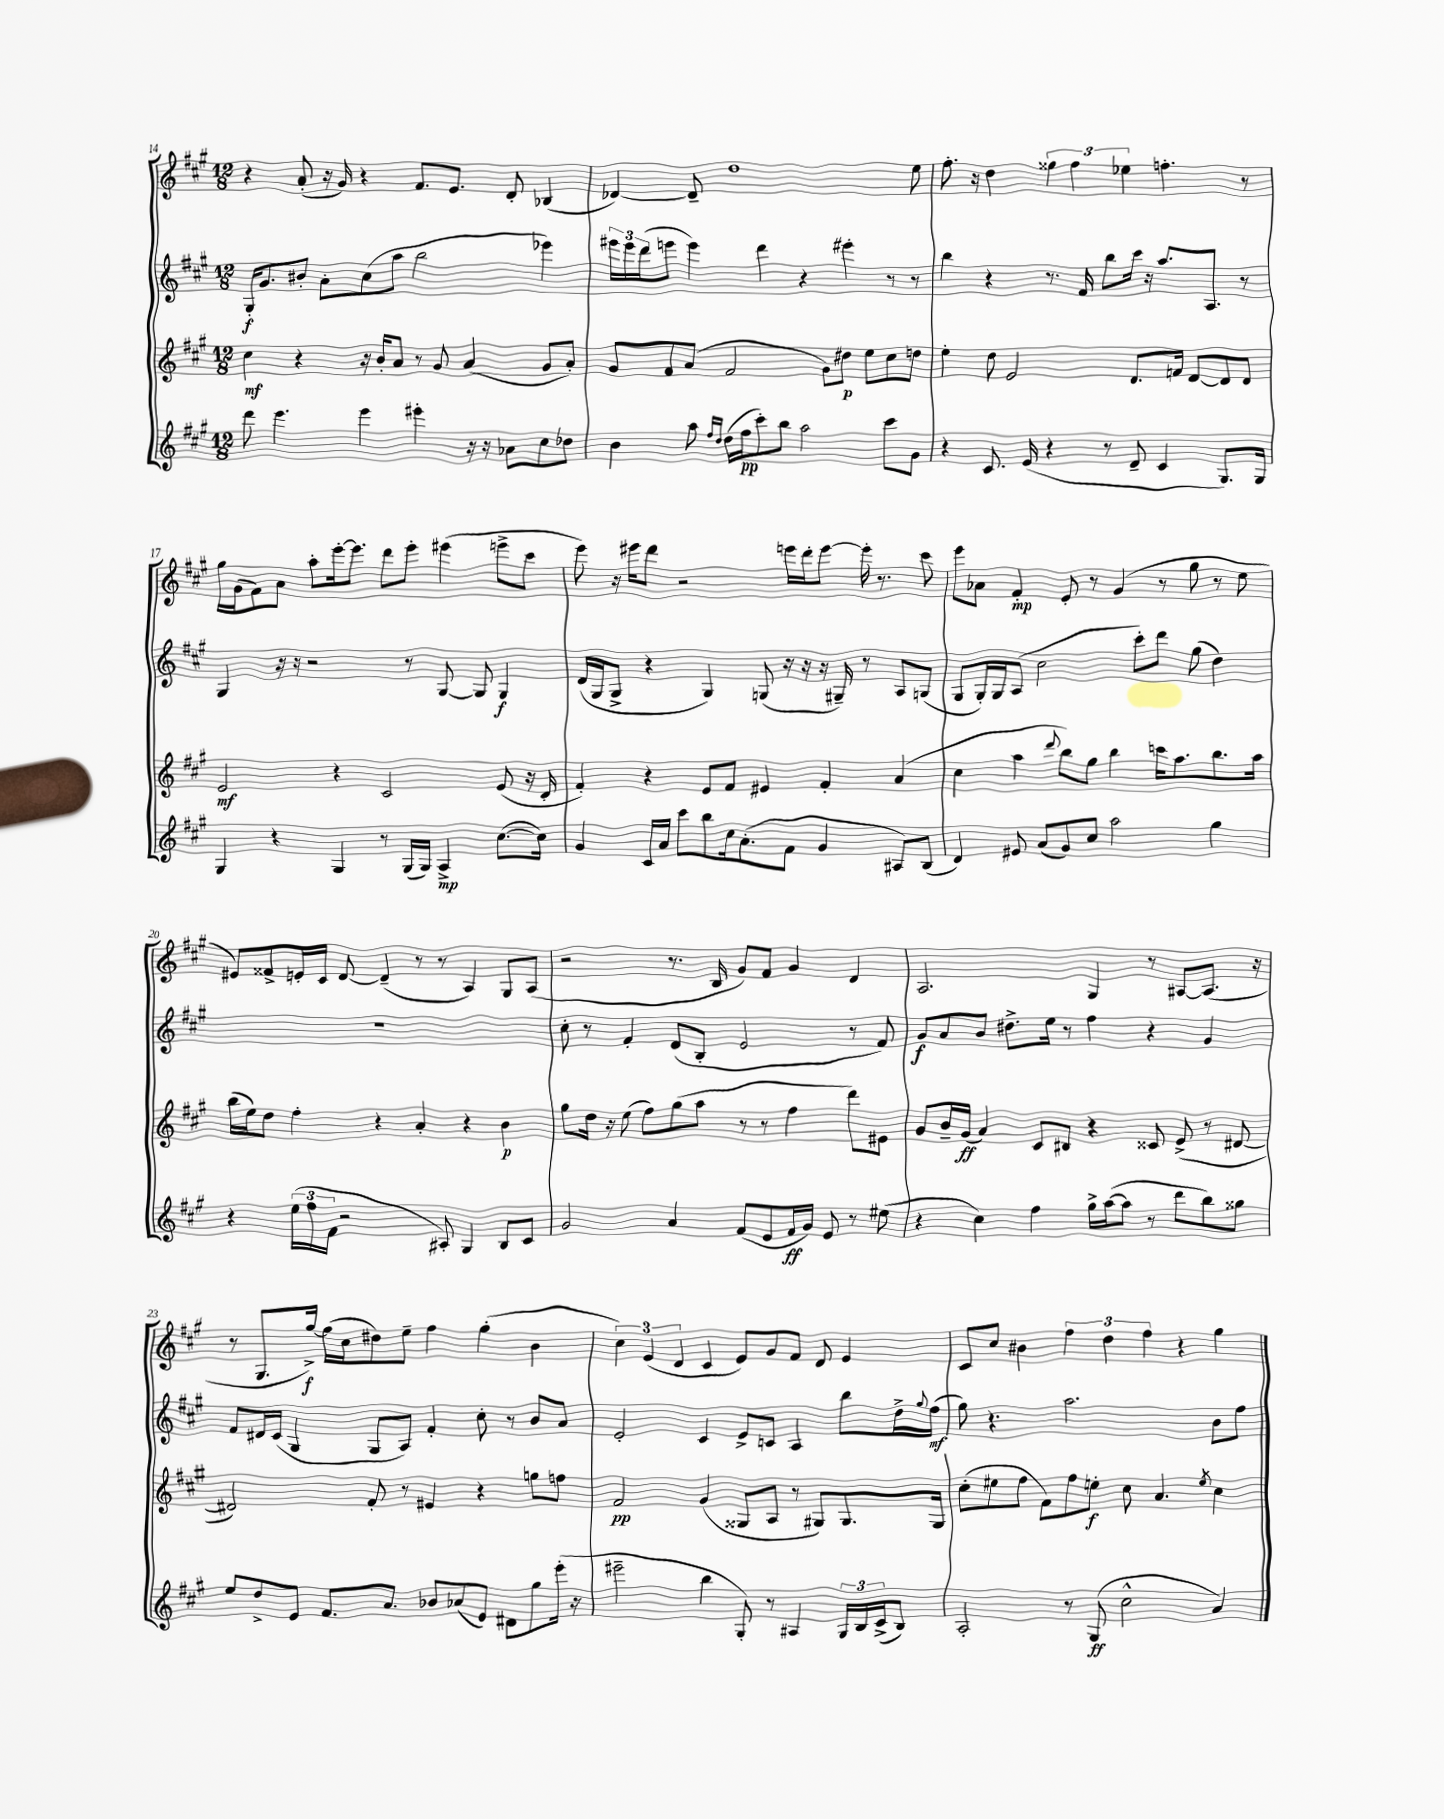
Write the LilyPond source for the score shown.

<<
\new StaffGroup <<
\new Staff = "s0" {
    \clef treble \key a \major \numericTimeSignature \time 12/8
    r4 a'8-.( r16 gis'16) r4 fis'8. e'8. d'8-. bes4( |
    des'4~) des'8-- d''1 e''8 |
    fis''8.-. r16 d''4 \tuplet 3/2 { gisis''4 fis''4 ees''4 } f''4.-. r8 |
    gis''16 gis'16( fis'8) a'8 a''8-. e'''16~-. e'''8. d'''8 e'''8-. eis'''4( e'''8-> cis'''8 |
    e'''8) r16 eis'''16 d'''8 r2 e'''16 d'''16-. e'''8~ e'''16-. r8. cis'''8 |
    e'''8 aes'8 fis'4-.\mp e'8-. r8 gis'4( r8 gis''8 r8 e''8 |
    eis'8) fisis'8-> e'16-. cis'16 d'8~ d'4--( r8 r8 a4) gis8 a8( |
    r2 r8. b16 gis'8) fis'8 gis'4 d'4 |
    a2. gis4 r8 ais8~ ais8.( r16 |
    r8 gis8. gis''16~->\f) gis''16( cis''16 dis''8) e''8-- fis''4 gis''4-.( b'4 |
    \tuplet 3/2 { cis''4) e'4( d'4 } cis'4 e'8) gis'8 fis'8 d'8 e'4 |
    cis'8 cis''8 bis'4 \tuplet 3/2 { fis''4 d''4 fis''4 } r4 gis''4 \bar "|." |
}
\new Staff = "s1" {
    \clef treble \key a \major \numericTimeSignature \time 12/8
    gis16-.\f gis'8. bis'8-. a'8-. cis''8( a''8 b''2 ees'''4) |
    \tuplet 3/2 { eis'''16 eis'''16 d'''16( } e'''8 e'''4) d'''4 r4 eis'''4-. r8 r8 |
    b''4 r4 r8. fis'16 b''8 cis'''16 r16 a''8. a8. r8 |
    gis4 r16 r16 r2 r8 gis8~ gis8 gis4\f |
    d'16( gis16 gis8-> r4 gis4) g8( r16 r16 r16 gis16--) r8 a8 g8( |
    gis8 gis16-.) gis16 a8( cis''2 cis'''8-.) d'''8 gis''8( d''4) |
    R1. |
    cis''8-. r8 fis'4-. d'8( b8-. e'2 r8 fis'8) |
    gis'8\f a'8 b'8 dis''8.-> e''16 r8 fis''4 r4 gis'4 |
    fis'8 dis'16 cis'16( gis4 gis8 a8) fis'4-. cis''8-. r8 b'8 a'8 |
    e'2-. cis'4 e'8-> c'8 a4 b''8 d''16-> \appoggiatura { gis''8 } fis''16\mf( |
    gis''8) r4. a''2. b'8 fis''8 \bar "|." |
}
\new Staff = "s2" {
    \clef treble \key a \major \numericTimeSignature \time 12/8
    cis''4\mf r4 r16 b'16-. a'8 r8 gis'8 a'4( gis'8 a'8-.) |
    gis'8 fis'8 a'8( fis'2 gis'8) dis''8\p e''8 cis''8 d''8 |
    e''4-. d''8 e'2 d'8. f'16 d'8~ d'8 d'8 |
    e'2\mf r4 cis'2 e'8( r16 d'16-. |
    fis'4-.) r4 e'8 fis'8 eis'4 fis'4-. a'4( |
    cis''4 a''4 \appoggiatura { d'''8 } b''8) gis''8 b''4 c'''16 a''8. b''8. a''16 |
    b''16( e''16) d''8 fis''4-. r4 a'4-. r4 b'4\p |
    gis''8 d''16 r16 e''8( fis''8) gis''8( a''8 r8 r8 fis''4 d'''8) eis'8 |
    gis'8 b'16-- gis'16\ff( a'4) cis'8 bis8 r4 cisis'8 e'8->( r8 dis'8~ |
    dis'2) fis'8-. r8 eis'4 r4 g''8 f''8 |
    fis'2\pp gis'4( gisis8 a8 r8 gis8) gis8. gis16 |
    cis''8-.( eis''8 fis''8 fis'8) fis''8 e''8-.\f cis''8 a'4. \acciaccatura { e''8 } cis''4 \bar "|." |
}
\new Staff = "s3" {
    \clef treble \key a \major \numericTimeSignature \time 12/8
    d'''8 e'''4. e'''4 eis'''4-. r16 r16 aes'8 cis''8 des''8 |
    b'4 a''8 \grace { fis''16 d''16 } d''16( fis''16\pp cis'''8-.) b''8 a''2 cis'''8 gis'8 |
    r4 cis'8. e'16( r4 r8 d'8-- cis'4 gis8.) gis16 |
    gis4 r4 gis4 r8 gis16( gis16) a4->\mp cis''8.~( cis''16) |
    gis'4 cis'16 a'16 cis'''8 b''8 cis''16 a'8.-.( fis'8 gis'4 ais8) b8( |
    d'4) eis'8 a'8( gis'8) cis''8 a''2 gis''4 |
    r4 \tuplet 3/2 { e''16( fis''16 fis'16 } r2 ais8-.) gis4 b8 cis'8 |
    gis'2 a'4 fis'8( e'8 fis'16\ff gis'16) e'8 r8 eis''8( |
    r4 cis''4) fis''4 gis''16-> a''16~( a''8 r8 d'''8 b''8) gisis''8 |
    e''8 d''8-> e'8 fis'8. a'8. bes'8 aes'8( e'8) dis'8 gis''8 e'''16-.( r16 |
    eis'''2-- b''4 gis8-.) r8 ais4 \tuplet 3/2 { gis16 b16 cis'16->( } b8) |
    a2-. r8 gis8\ff( cis''2-^ a'4) \bar "|." |
}
>>
>>
\layout { \context { \Score currentBarNumber = #14 } }
